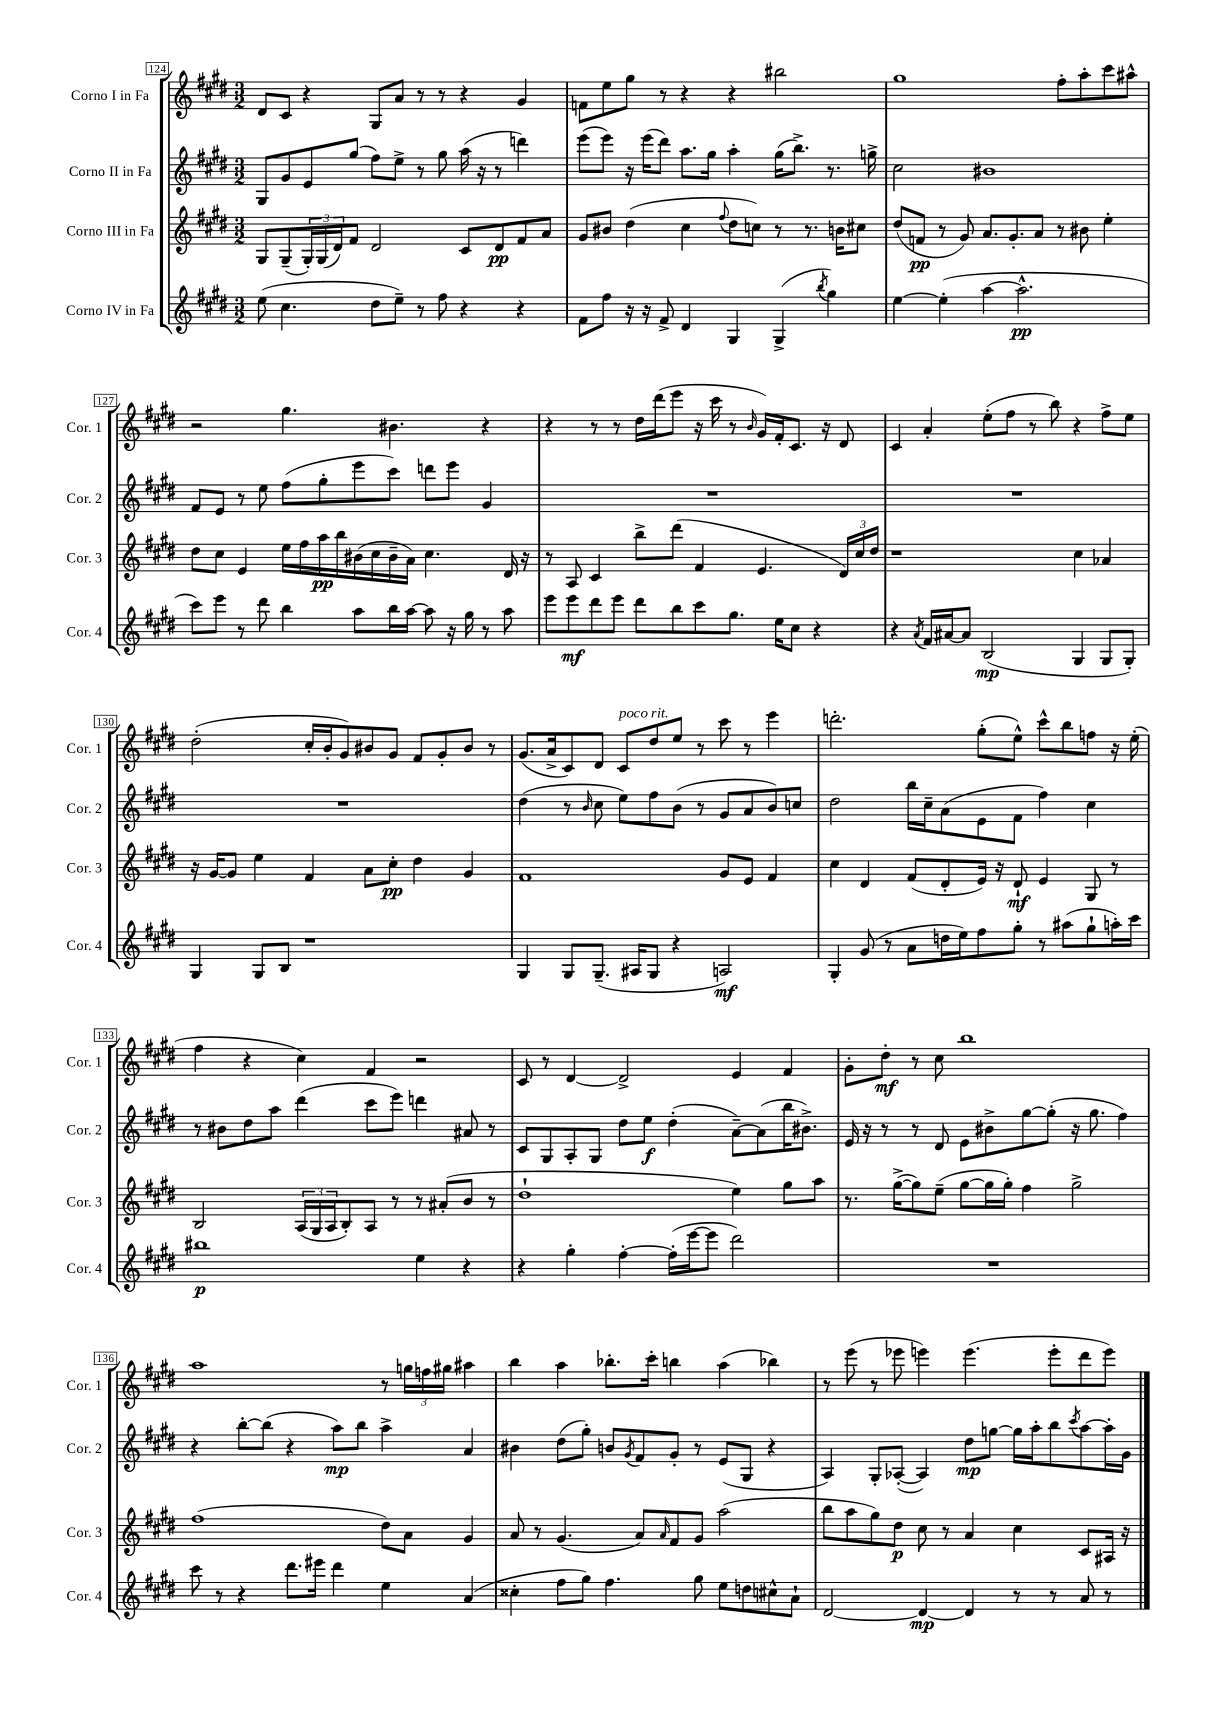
<<
\new StaffGroup <<
\new Staff = "s0" \with { instrumentName = "Corno I in Fa" shortInstrumentName = "Cor. 1" } {
    \clef treble \key e \major \numericTimeSignature \time 3/2
    dis'8 cis'8 r4 gis8 a'8 r8 r8 r4 gis'4 |
    f'8 e''8 gis''8 r8 r4 r4 bis''2 |
    gis''1 fis''8-. a''8-. cis'''8 ais''8-^ |
    r2 gis''4. bis'4. r4 |
    r4 r8 r8 dis''16 dis'''16( e'''8 r16 cis'''16 r8 \grace { b'16 } gis'16) fis'16-. cis'8. r16 dis'8 |
    cis'4 a'4-. e''8-.( fis''8 r8 b''8) r4 fis''8-> e''8 |
    dis''2-.( cis''16-. b'16-. gis'8) bis'8 gis'8 fis'8 gis'8-. bis'8 r8 |
    gis'8.( a'16-> cis'8) dis'8 cis'8^\markup { \italic "poco rit." } dis''8 e''8 r8 cis'''8 r8 e'''4 |
    d'''2.-. gis''8-.( e''8-^) cis'''8-^ b''8 f''8 r16 e''16-.( |
    fis''4 r4 cis''4) fis'4 r2 |
    cis'8 r8 dis'4~ dis'2-> e'4 fis'4 |
    gis'8-. dis''8-.\mf r8 cis''8 b''1 |
    a''1 r8 \tuplet 3/2 { g''16 f''16 gis''16 } ais''4 |
    b''4 a''4 bes''8.-. cis'''16-. b''4 a''4( bes''4) |
    r8 e'''8( r8 ees'''8 e'''4) e'''4.( e'''8-. dis'''8 e'''8) \bar "|." |
}
\new Staff = "s1" \with { instrumentName = "Corno II in Fa" shortInstrumentName = "Cor. 2" } {
    \clef treble \key e \major \numericTimeSignature \time 3/2
    gis8 gis'8 e'8 gis''8( fis''8) e''8-> r8 gis''8 a''16( r16 r8 d'''4) |
    e'''8( e'''8) r16 e'''16( dis'''8) a''8. gis''16 a''4-. gis''16( b''8.->) r8. g''16-> |
    cis''2 bis'1 |
    fis'8 e'8 r8 e''8 fis''8( gis''8-. e'''8 cis'''8) d'''8 e'''8 gis'4 |
    R1. |
    R1. |
    R1. |
    dis''4( r8 \grace { b'16 } cis''8 e''8) fis''8 b'8( r8 gis'8 a'8 b'8) c''8 |
    dis''2 b''16 cis''16-- a'8( e'8 fis'8 fis''4) cis''4 |
    r8 bis'8 dis''8 a''8 dis'''4( cis'''8 e'''8) d'''4 ais'8 r8 |
    cis'8 gis8 a8-. gis8 dis''8 e''8\f dis''4-.( a'8~--) a'8( b''16 bis'8.->) |
    e'16 r16 r8 r8 dis'8 e'8 bis'8-> gis''8~ gis''8-.( r16 gis''8. fis''4) |
    r4 b''8~-. b''8( r4 a''8\mp) b''8 a''4-> a'4 |
    bis'4 dis''8( gis''8-.) b'8 \acciaccatura { gis'8 } fis'8 gis'8-. r8 e'8( gis8 r4 |
    a4) gis8-. aes8~-.( aes4) dis''8\mp g''8~ g''16 a''16-. b''8 \acciaccatura { cis'''8 } a''8~ a''16-. gis'16 \bar "|." |
}
\new Staff = "s2" \with { instrumentName = "Corno III in Fa" shortInstrumentName = "Cor. 3" } {
    \clef treble \key e \major \numericTimeSignature \time 3/2
    gis8 gis8--( \tuplet 3/2 { gis16-.) gis16( dis'16) } fis'8 dis'2 cis'8 dis'8\pp fis'8 a'8 |
    gis'8 bis'8 dis''4( cis''4 \appoggiatura { fis''8 } dis''8 c''8) r8 r8. b'16 cis''8 |
    dis''8( f'8\pp r8 gis'8) a'8. gis'8.-. a'8 r8 bis'8 e''4-. |
    dis''8 cis''8 e'4 e''16 fis''16 a''16\pp b''16 bis'16( cis''16 bis'16-- a'16) cis''4. dis'16 r16 |
    r8 a8 cis'4 b''8-> dis'''8( fis'4 e'4. \tuplet 3/2 { dis'16) cis''16 dis''16 } |
    r1 cis''4 aes'4 |
    r16 gis'16~ gis'8 e''4 fis'4 a'8 cis''8-.\pp dis''4 gis'4 |
    fis'1 gis'8 e'8 fis'4 |
    cis''4 dis'4 fis'8( dis'8-. e'16) r16 dis'8-!\mf e'4 gis8 r8 |
    b2 \tuplet 3/2 { a16( gis16 a16 } b8-.) a8 r8 r8 ais'8-.( b'8 r8 |
    dis''1-! e''4) gis''8 a''8 |
    r8. gis''16~->( gis''8) e''8--( gis''8~ gis''16 gis''16-.) fis''4 gis''2-> |
    fis''1( dis''8) a'8 gis'4 |
    a'8 r8 gis'4.( a'8) \grace { a'16 } fis'8 gis'8 a''2( |
    b''8 a''8 gis''8) dis''8\p cis''8 r8 a'4 cis''4 cis'8 ais16 r16 \bar "|." |
}
\new Staff = "s3" \with { instrumentName = "Corno IV in Fa" shortInstrumentName = "Cor. 4" } {
    \clef treble \key e \major \numericTimeSignature \time 3/2
    e''8( cis''4. dis''8 e''8--) r8 fis''8 r4 r4 |
    fis'8 fis''8 r16 r16 fis'8-> dis'4 gis4 gis4->( \acciaccatura { b''8 } gis''4) |
    e''4~ e''4-.( a''4~ a''2.-^\pp |
    cis'''8) e'''8 r8 dis'''8 b''4 a''8 b''16 a''16~ a''8 r16 gis''16 r8 a''8 |
    e'''8 e'''8\mf dis'''8 e'''8 dis'''8 b''8 cis'''8 gis''8. e''16 cis''8 r4 |
    r4 \acciaccatura { a'8 } fis'16 ais'16~ ais'8 b2\mp( gis4 gis8 gis8-.) |
    gis4 gis8 b8 r1 |
    gis4 gis8 gis8.--( ais16 gis8 r4 a2\mf) |
    gis4-. gis'8( r8 a'8 d''16 e''16) fis''8 gis''8-. r8 ais''8( gis''8-! a''16-.) cis'''16 |
    bis''1\p e''4 r4 |
    r4 gis''4-. fis''4~-. fis''16-.( e'''16~ e'''8 dis'''2) |
    R1. |
    cis'''8 r8 r4 dis'''8. eis'''16 dis'''4 e''4 a'4( |
    cisis''4-. fis''8 gis''8) fis''4. gis''8 e''8 d''8 cis''8-^ a'8-! |
    dis'2~ dis'4~\mp dis'4 r8 r8 a'8 r8 \bar "|." |
}
>>
>>
\layout { \context { \Score currentBarNumber = #124 \override BarNumber.stencil = #(make-stencil-boxer 0.1 0.3 ly:text-interface::print) } }
